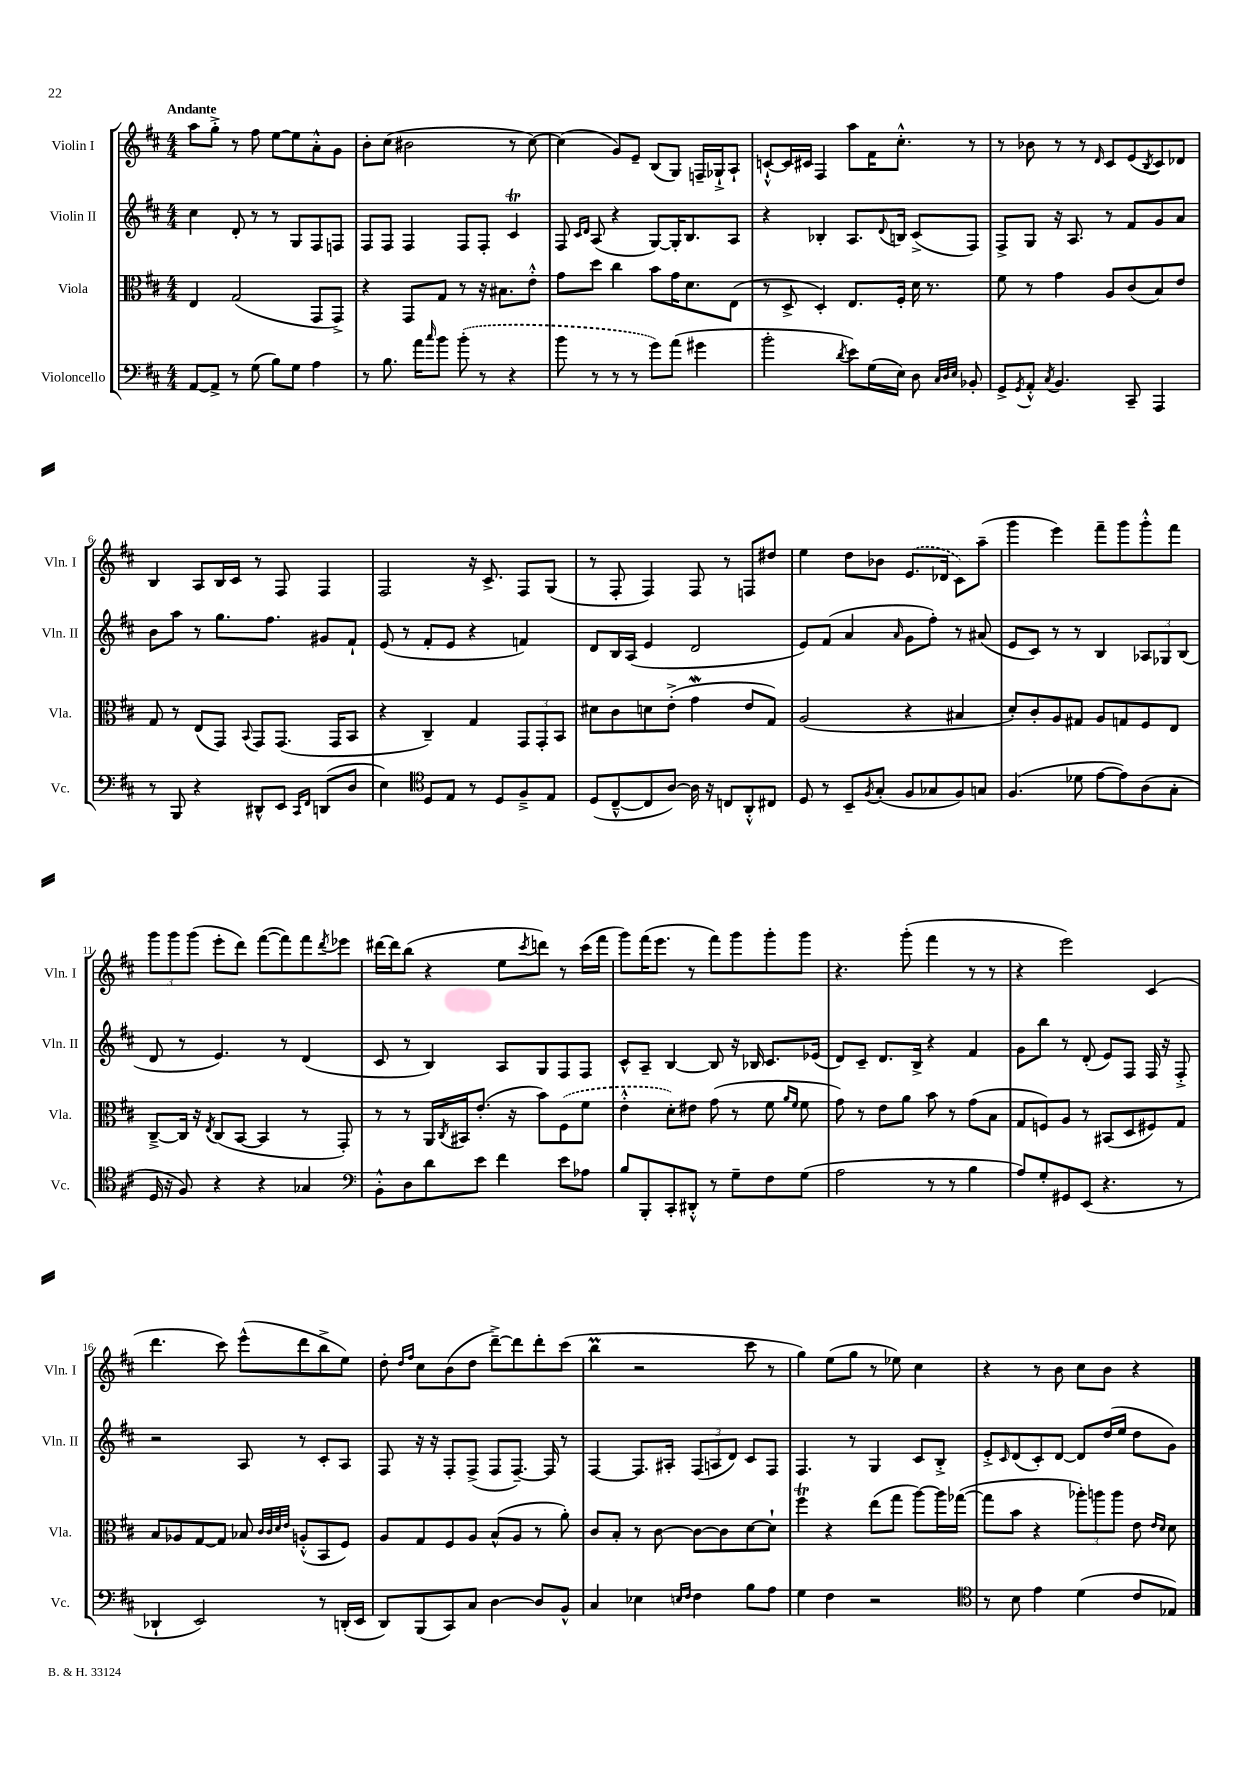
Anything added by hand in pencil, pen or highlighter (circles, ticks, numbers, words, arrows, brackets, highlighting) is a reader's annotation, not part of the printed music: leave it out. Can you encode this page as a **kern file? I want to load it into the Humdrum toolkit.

**kern	**kern	**kern	**kern
*part4	*part3	*part2	*part1
*staff4	*staff3	*staff2	*staff1
*I"Violoncello	*I"Viola	*I"Violin II	*I"Violin I
*I'Vc.	*I'Vla.	*I'Vln. II	*I'Vln. I
*clefF4	*clefC3	*clefG2	*clefG2
*k[f#c#]	*k[f#c#]	*k[f#c#]	*k[f#c#]
*M4/4	*M4/4	*M4/4	*M4/4
=1	=1	=1	=1
!	!	!	!LO:TX:a:B:t=Andante
[8AA/L	4E/	4cc#\	8aa\L
8AA^/J]	.	.	8gg'^\J
8r	(2G/	8d'/	8r
(8G\	.	8r	8ff#\
8B\L)	.	8r	[8ee\L
8G\J	.	8G/L	8ee\]
4A\	8GG/L	8F#/	8a'^^\
.	8GG^/J)	8Fn/J	8g\J
=2	=2	=2	=2
8r	4r	8F#/L	8b'\L
8.B\	.	8F#/J	(8cc#\J
.	8GG/L	4F#/	2b#X\
16a\KL	.	.	.
16qqcc#/	.	.	.
8b\J	8G/J	.	.
(8b'\	8r	8F#/L	.
8r	16r	8F#'/J	.
.	8.B#X\L	.	.
4r	.	4c#t/	8r
.	8e'^^\J	.	[8cc#\)
=3	=3	=3	=3
8b\	8g\L	8F#/	(4cc#\]
.	.	16qqc#/LL	.
.	.	16qqd/JJ	.
8r	8dd\J	(8A/	.
8r	4cc#\	4r	8g/L)
8r	.	.	8e~/J
8g\L)	8b\L	[8G/L)	(8B/L
(8a\J	16g\K	16G'/K]	8G/J)
.	8.d\	8.B/	.
4g#X\	.	.	16Fn~/LL
.	.	.	16G-X`^/J
.	(8E\J	8A/J	8A`/J
=4	=4	=4	=4
2b'\	8r	4r	[8cn`^^/L
.	8D^/	.	16c/L]
.	.	.	16c#X/JJ
.	4D'/)	4B-X'/	4F#/
8qd/	.	.	.
8e\L)	8.E/L	8.A/L	8aa\L
(16G\L	.	.	16f#\K
.	.	8qqd/	.
16E\JJ)	16F#'/Jk	16Bn/Jk	8.cc#'^^\J
8D\	16d\	(8c#^/L	.
.	8.r	.	.
32qqC#/LLL	.	.	.
32qqD/	.	.	.
32qqE/JJJ	.	.	.
8BB-X'/	.	8F#/J)	8r
=5	=5	=5	=5
8GG^/L	8f#\	8F#^/L	8r
8qGG/	.	.	.
8AA'^^/J	8r	8G/J	8b-X\
8qC#/	.	.	.
4.BB/	4g\	16r	8r
.	.	8.A/	.
.	.	.	8r
.	.	.	16qqd/
.	8A/L	8r	8c#/L
8CC#~/	(8c#/	8f#/L	(8e/
.	.	.	8qB/
4AAA/	8B/)	8g/	8c#/)
.	8e/J	8a/J	8d-X/J
!!LO:LB:g=z
=6	=6	=6	=6
8r	8G/	8b\L	4B/
8BBB/	8r	8aa\J	.
4r	(8E/L	8r	8A/L
.	8GG/J)	8.gg\L	16B/L
.	.	.	16c#/JJ
.	8qqBB/	.	.
8DD#X^^/L	8GG/L	.	8r
.	.	8.ff#\J	.
8EE/J	(8.GG/J	.	8F#/
16qqCC#/LL	.	.	.
16qqFF#/JJ	.	.	.
(8DDn/L	.	8g#X/L	4F#/
.	16GG/KL	.	.
8D/J	8BB/J	8f#`/J	.
=7	=7	=7	=7
4E\)	4r	(8e/	2F#/
.	.	8r	.
*clefC4	*	*	*
8D/L	4C#~/)	8f#'/L	.
8E/J	.	8e/J	.
8r	4G/	4r	16r
.	.	.	8.c#^/
8D/L	.	.	.
8F#~^/	12GG/L	4fn/)	8F#/L
.	12GG'/	.	.
8E/J	.	.	(8G/J
.	12BB/J	.	.
=8	=8	=8	=8
(8D/L	8d#X\L	8d/L	8r
[8C#~^^/	8c#\	16B/L	8F#'/
.	.	(16A/JJ	.
8C#/]	8dn\	4e/	4F#/)
[8A/J)	(8e'^\J	.	.
16A\]	4gw\	2d/	8F#/
16r	.	.	.
8Cn/L	.	.	8r
8AA'^^/	8e/L	.	8Fn/L
8C#X/J	8G/J)	.	8dd#X/J
=9	=9	=9	=9
8D/	(2A/	8e/L)	4ee\
8r	.	(8f#/J	.
8BB~/L	.	4a/	8dd\L
8qF#/	.	.	.
(8G'/J	.	.	8b-X\J
.	.	16qqa/	.
8F#/L	4r	8g\L	(8.e/L
8G-X/	.	8ff#'\J)	.
.	.	.	16d-X/Jk
8F#/)	4B#X/	8r	8c#\L)
8Gn/J	.	(8a#X/	(8aa~\J
=10	=10	=10	=10
(4.F#/	8d'/L)	8e/L	4ggg\
.	8c#'/	8c#/J)	.
.	8A/	8r	4eee\)
8d-X\	8G#X/J	8r	.
[8e\L	8A/L	4B/	8fff#~\L
8e\])	8Gn/	.	8ggg\
(8A\	8F#/	12A-X/L	8ggg'^^\
.	.	12G-X/	.
8G'\J	8E/J	.	8fff#\J
.	.	(12B/J	.
!!LO:LB:g=z
=11	=11	=11	=11
16D/	[8C#~^/L	8d/	12ggg\L
16r	.	.	.
.	.	.	12ggg\
8F#/)	16C#/Jk]	8r	.
.	.	.	(12ggg\J
.	16r	.	.
.	8qE/	.	.
4r	(8C#/L	4.e/)	8eee'\L
.	[8BB/J	.	8ddd\J)
4r	4BB/]	.	([8fff#\L
.	.	8r	8fff#\])
4G-X/	8r	(4d/	8fff#\
.	.	.	8qddd/
.	8GG'/)	.	8eee-X\J
=12	=12	=12	=12
*clefF4	*	*	*
8BB'^^\L	8r	8c#/	[16ddd#X\LL
.	.	.	16ddd#\J]
8D\	8r	8r	(8bb\J
8d\	16AA/LL	4B/)	4r
.	8qC#/	.	.
.	16BB#X/J	.	.
8e\J	(8.e'/J	.	.
4f#\	.	8A/L	8ee\L
.	16r	.	.
.	.	.	8qccc#/
.	8b\L)	8G/	8dddn\J)
8e\L	(8F#\	8F#/	8r
8A-X\J	8f#\J	8F#/J	(16ccc#\LL
.	.	.	16fff#\JJ
=13	=13	=13	=13
8B/L	4e'^^\	8c#^^/L	8ggg\L)
8BBB'/	.	8A~/J	(16fff#\K
.	.	.	8.eee\J
8CC#'/	8d'\L)	[4B/	.
8DD#X'^^/J	8e#X\J	.	8r
8r	(8g\	8B/]	8fff#\L)
8G~\L	8r	16r	8ggg\
.	.	16B-X/	.
8F#\	8f#\	8.c#/L	8ggg'\
.	16qqa/LL	.	.
.	16qqf#/JJ	.	.
(8G\J	8f#\	.	8ggg\J
.	.	(16e-X/Jk	.
=14	=14	=14	=14
2A\	8g\)	8d/L)	4.r
.	8r	8c#~/J	.
.	8e\L	8.d/L	.
.	8a\J	.	(8ggg'\
.	.	16B^/Jk	.
8r	8b\	4r	4fff#\
8r	8r	.	.
4B\	(8g\L	4f#/	8r
.	8B\J	.	8r
=15	=15	=15	=15
8A/L)	8G/L	8g\L	4r
8G'/	8Fn/)	8bb\J	.
8GG#X/	8A/J	8r	2eee\)
(8EE/J	8r	(8d'/	.
4.r	(8BB#X/L	8e/L)	.
.	8D/	8F#/J	.
.	8F#X/)	16F#/	(4c#/
.	.	16r	.
8r	8G/J	8F#'^/	.
!!LO:LB:g=z
=16	=16	=16	=16
4DD-X`/	8B/L	2r	4.ddd\
.	8A-X/	.	.
2EE/)	[8G/	.	.
.	8G/J]	.	8ccc#\)
.	8B-X/	8A/	(8eee^^\L
.	32qqc#/LLL	.	.
.	32qqc#/	.	.
.	32qqd/	.	.
.	32qqe/JJJ	.	.
.	(8An'^^/L	8r	8ddd\
8r	8BB/	8c#'/L	8bb^\
(16DDn'/LL	8F#/J)	8A/J	8ee\J)
16EE/JJ	.	.	.
=17	=17	=17	=17
8DD/L)	8A/L	8F#/	8dd'\
.	.	.	16qqdd/LL
.	.	.	16qqff#/JJ
(8BBB/	8G/	16r	8cc#\L
.	.	16r	.
8CC#/)	8F#/	8F#'/L	(8b\
8C#/J	8A/J	(8F#^/J	8dd\J
[4D\	(8B^^/L	8F#/L	[8ddd~^\L)
.	8A/J	[8.F#~/J)	8ddd\]
8D/L]	8r	.	8ddd'\
.	.	16F#/]	.
8BB^^/J	8a'\)	8r	(8ccc#\J
=18	=18	=18	=18
4C#/	8c#/L	[4F#/	4bbM\
.	8B'/J	.	.
4E-X\	8r	8.F#/L]	2r
.	[8c#\	.	.
.	.	16A#X'/Jk	.
16qqEn/LL	.	.	.
16qqF#/JJ	.	.	.
4F#\	8c#\L_	(12F#/L	.
.	.	12An/	.
.	8c#\]	.	.
.	.	12d/J)	.
8B\L	[8d\	8c#/L	8ccc#\
8A\J	8d`\J]	8F#/J	8r
=19	=19	=19	=19
4G\	4ff#t\	4.F#/	4gg\)
4F#\	4r	.	(8ee\L
.	.	8r	8gg\J
2r	(8ee\L	4G/	8r
.	8gg\J	.	8ee-X\)
.	[8aa\L)	8c#/L	4cc#\
.	16aa\L]	8B'^/J	.
.	([16gg-X\JJ	.	.
=20	=20	=20	=20
*clefC4	*	*	*
8r	8gg-\L]	8e'^/L	4r
.	.	16qqc#/	.
8B\	8b\J	(8d/	.
4e\	4r	8c#'/)	8r
.	.	[8d/J	8b\
(4d\	12aa-X'\L)	8d/L]	8cc#\L
.	12aan\	.	.
.	.	(16dd/L	8b\J
.	12aa\J	.	.
.	.	16ee/JJ	.
8c#/L	8e\	8dd\L	4r
.	16qqe/LL	.	.
.	16qqd/JJ	.	.
8E-X/J)	8d\	8g\J)	.
==	==	==	==
*-	*-	*-	*-
